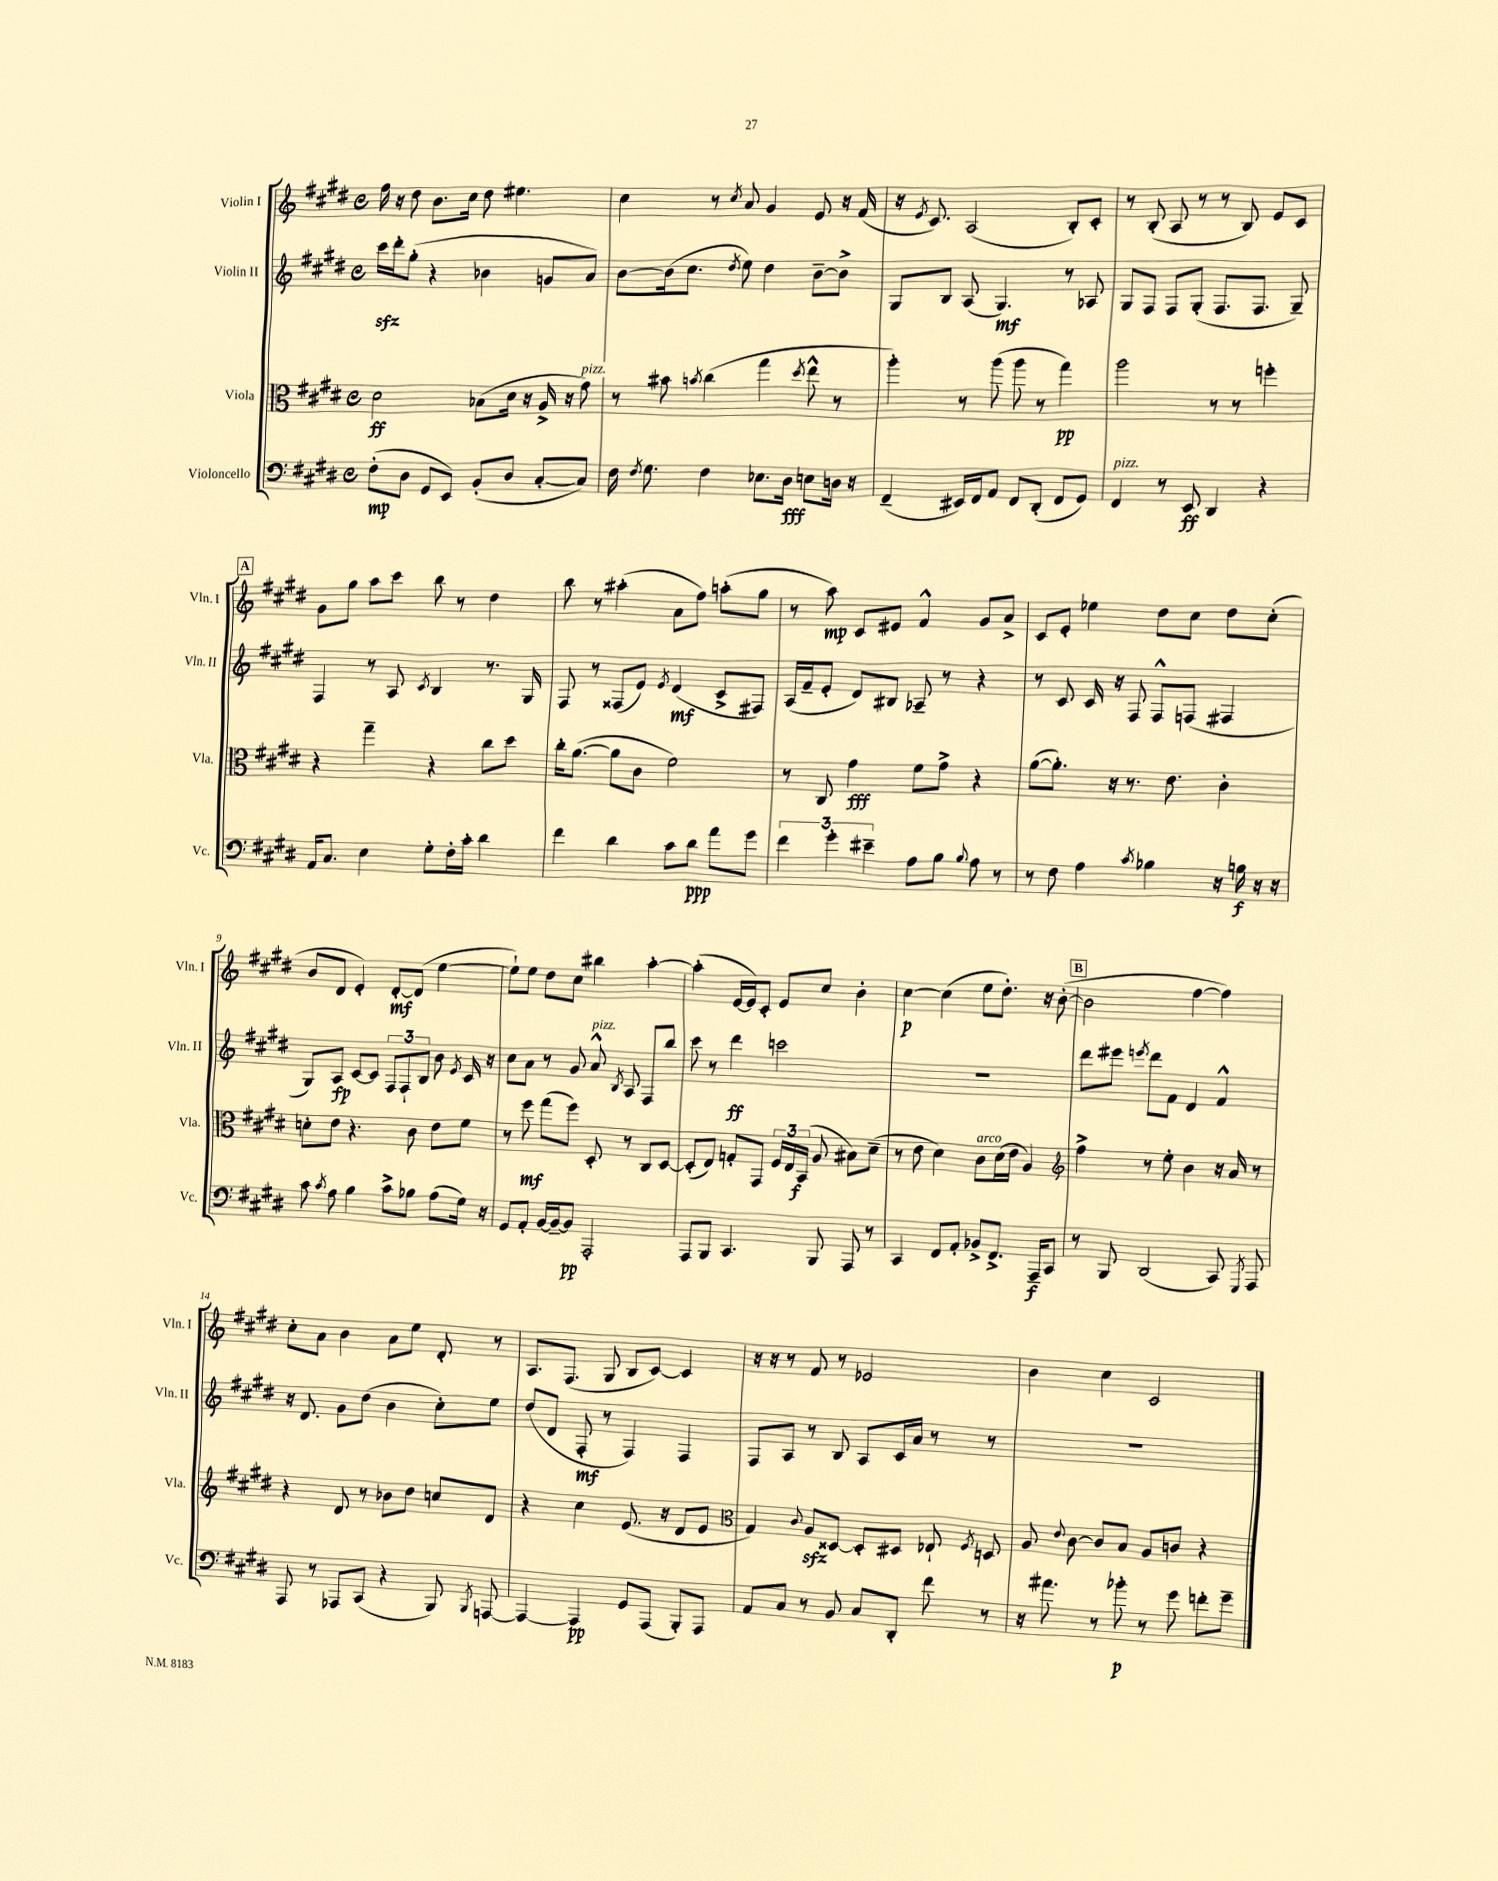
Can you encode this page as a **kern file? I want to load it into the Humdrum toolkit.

**kern	**kern	**kern	**kern
*staff4	*staff3	*staff2	*staff1
*clefF4	*clefC3	*clefG2	*clefG2
*k[f#c#g#d#]	*k[f#c#g#d#]	*k[f#c#g#d#]	*k[f#c#g#d#]
*M4/4	*M4/4	*M4/4	*M4/4
*met(c)	*met(c)	*met(c)	*met(c)
(8F#'	2d#	16ccc#	16ff#
.	.	16ddd#'	16r
8D#	.	(8gg#'	8dd#
8GG#	.	4r	8.b
8EE)	.	.	.
.	.	.	16cc#
(8BB'	(8B-	4b-	8dd#
8D#	16d#	.	4.ee#
.	16r	.	.
[8C#'	16A^	8g	.
.	16r	.	.
8C#])	8g#)	8a)	.
=	=	=	=
16F#	8r	[8b	4cc#
8qF#	.	.	.
8.G#	.	.	.
.	8b#	(16b]	.
.	.	8.cc#	.
.	8qb	.	.
4F#	(4cc#	.	8r
.	.	8qdd#	8qcc#
.	.	8ee)	8a
8.E-	4gg#	4dd#	4g#
16D#	.	.	.
.	8qdd#	.	.
8E	8ee^^	[8b~	8e
16D	8r	8b^]	16r
16r	.	.	(16f#
=	=	=	=
(4FF#~	4aa')	8G#	16r
.	.	.	8qe
.	.	.	8.c#)
.	.	8B	.
16EE#)	8r	(8A	(2A
16FF#	.	.	.
8AA	(8aa	4.G#)	.
8FF#	8aa	.	.
(8DD#'	8r	.	.
8FF#	4gg#)	8r	8B')
8GG#)	.	8A-	8c#'
=	=	=	=
4FF#	2aa	8G#	8r
.	.	8F#	(8B'
8r	.	8F#	8A
8EE	.	(8G#'	8r
4DD#	8r	8.F#	8r
.	8r	.	8B)
.	.	8.F#	.
4r	4ff'	.	8e
.	.	8G#~)	8c#
=	=	=	=
16AA	4r	4F#	8g#
8.C#	.	.	.
.	.	.	8gg#
4E	4gg#~	8r	8aa
.	.	8A	8ccc#
.	.	8qc#	.
8G#'	4r	4B	8bb
16F#'	.	.	8r
16c#'	.	.	.
4d#	8cc#	8.r	4dd#
.	8dd#	.	.
.	.	16G#	.
=	=	=	=
4f#	16cc#'	8F#	8bb
.	([8.a	.	.
.	.	8r	8r
4d#	8a]	(8F##	(4aa#'
.	8c#	8e)	.
.	.	8qe	.
8c#	2f#)	(4d#	8a
8d#	.	.	8ff#)
8a	.	8c#^	(8aa'
8g#	.	8F#)	8gg#
=	=	=	=
6f#	8r	(16A	8r
.	.	16f#~	.
.	8C#	8e'	8aa)
6g#'	.	.	.
.	4g#	8d#)	8c#
6e#~	.	.	.
.	.	8B#	8e#
8A	8f#	8A-~	4f#^^
8B	8g#^	8r	.
8qqB	.	.	.
8A	4r	4r	8g#
8r	.	.	8a^
=	=	=	=
8r	([8a	8r	8c#
8F#	8.a'])	8c#	8e'
4A	.	16c#	4ee-
.	16r	16r	.
.	8.r	8F#	.
8qc#	.	.	.
4B-	.	8F#^^	8dd#
.	8.e	.	.
.	.	(8F	8cc#
16r	4c#'	4F#	8dd#
16B	.	.	.
16r	.	.	(8cc#'
16r	.	.	.
=	=	=	=
8c#	8d'	8G#)	8b
8qc#	.	.	.
8A	8e	8A	8d#
4B	4.r	[8c#	4e')
.	.	8c#]	.
8c#^	.	12F#	[8d#'
.	.	12F#`	.
8B-	8c#	.	(8d#]
.	.	12B	.
(8A	8e	8b	[4ee
.	.	8qe	.
16G#)	8f#	16c#	.
16r	.	16r	.
=	=	=	=
8GG#	8r	8cc#	8ee`])
8AA'	8ff#	8a	8ee
[16BB	(8gg#	8r	8dd#
16BB~_	.	.	.
8BB]	8ff#)	8g#	8cc#
2AAA'	8D#'	8a^^	4bb#
.	.	8qB	.
.	8r	8A	.
.	8C#	8F#	[4aa'
.	[8D#	8bb	.
=	=	=	=
8AAA	(8D#']	8ccc#	(4aa']
8BBB	8E)	8r	.
4.CC#	8G'	4ddd#	[16e
.	.	.	16e])
.	8GG#	.	8c#'
.	24F#	2ccc	8e
.	24E	.	.
.	(24BB	.	.
8BBB	8A	.	8cc#
8AAA	8B#)	.	4b'
8r	(8d#~	.	.
=	=	=	=
4CC#	8r	1r	[4cc#
.	8e	.	.
8FF#	4d#)	.	(4cc#]
8AA'	.	.	.
8BB-^	8c#	.	8ee
8.FF#^	(16d#	.	8.dd#')
.	16e	.	.
.	4A)	.	.
16AAA~	.	.	16r
8CC#	.	.	([8b'
=	=	=	=
*	*clefG2	*	*
8r	4ff#^	8ddd#	2b]
8BBB	.	8eee#	.
.	.	8qeee	.
(2DD#	8r	8ddd#	.
.	8ee'	8f#	.
.	4b	4d#	[4ff#
8CC#)	16r	4f#^^	4ff#])
.	16a	.	.
8qGGG#	.	.	.
8AAA	8r	.	.
=	=	=	=
8AAA	4r	16r	8cc#'
.	.	8.d#	.
8r	.	.	8a
8AAA-	8d#	8g#	4b
(8CC#	8r	(8dd#	.
4r	8b-	4b	8a
.	8dd#	.	8ee
8BBB)	8cc	8cc#')	8d#'
8qBBB	.	.	.
[8AAA	8d#	8ee	8r
=	=	=	=
4AAA_	4r	(8dd#	8.A
.	.	8d#	.
.	.	.	(8.F#
4AAA]	4cc#	8F#'	.
.	.	8r	8G#
8GG#	(8.e	4F#)	8B
(8AAA	.	.	[8c#)
.	16r	.	.
8BBB')	8d#	4F#	4c#]
8AAA	8e	.	.
=	=	=	=
*	*clefC3	*	*
8AA	4G#)	8F#	16r
.	.	.	16r
8C#	.	8A	8r
.	8qqc#	.	.
8r	8A	8r	8f#
8BB	[8D##	8B	8r
8C#	8D##']	8A	2e-
8DD#'	8D#	16c#	.
.	.	16a	.
8f#	8E-`	8r	.
.	8qF#	.	.
8r	8D	8r	.
=	=	=	=
16r	8A	1r	4b
8.a#	.	.	.
.	8qqe	.	.
.	[8c#	.	.
8r	8c#]	.	4cc#
8b-'	8B	.	.
8r	8A	.	2c#
8g#	8c	.	.
8f'	4r	.	.
8g#~	.	.	.
==	==	==	==
*-	*-	*-	*-
